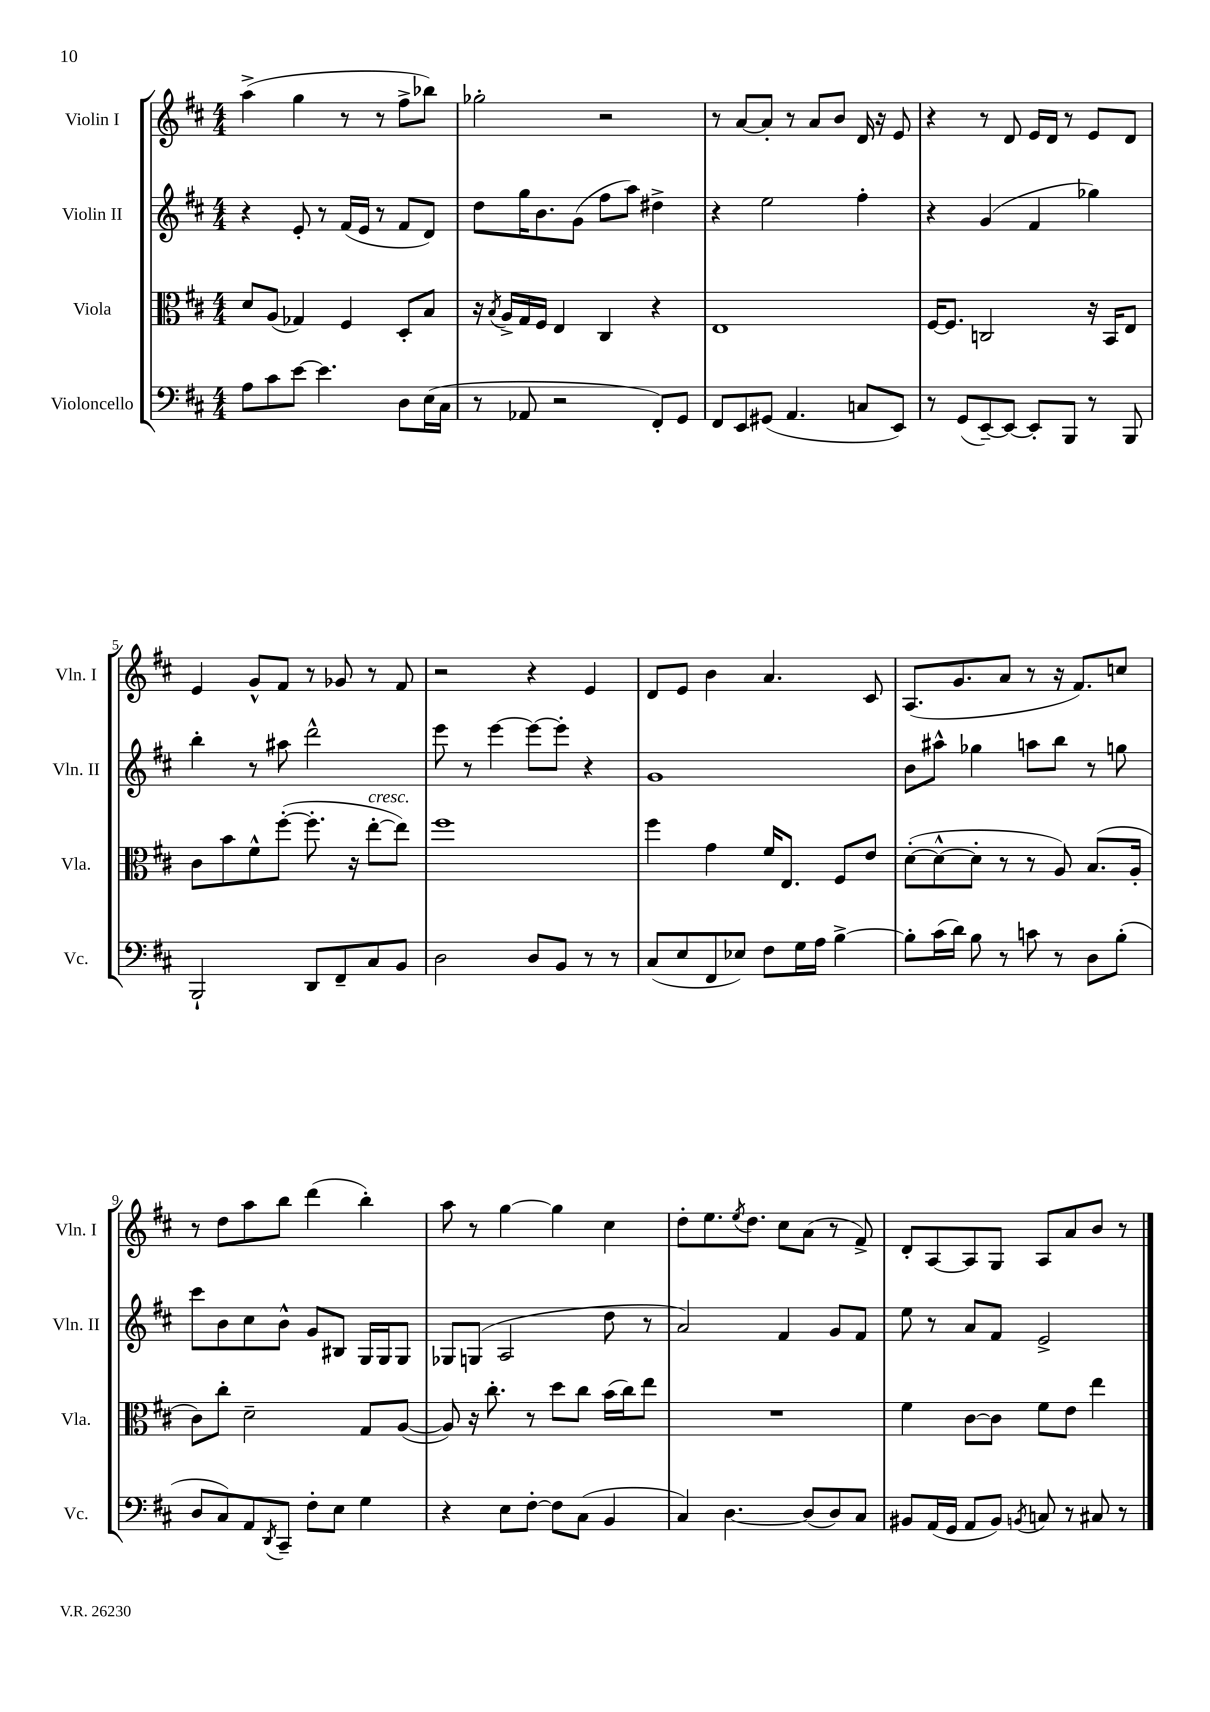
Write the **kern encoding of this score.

**kern	**kern	**kern	**kern
*part4	*part3	*part2	*part1
*staff4	*staff3	*staff2	*staff1
*I"Violoncello	*I"Viola	*I"Violin II	*I"Violin I
*I'Vc.	*I'Vla.	*I'Vln. II	*I'Vln. I
*clefF4	*clefC3	*clefG2	*clefG2
*k[f#c#]	*k[f#c#]	*k[f#c#]	*k[f#c#]
*M4/4	*M4/4	*M4/4	*M4/4
=1	=1	=1	=1
8A\L	8d/L	4r	(4aa^\
8c#\	(8A/J	.	.
[8e\J	4G-X/)	8e'/	4gg\
4.e\]	.	8r	.
.	4F#/	(16f#/LL	8r
.	.	16e/JJ	.
.	.	8r	8r
8D\L	8D'/L	8f#/L	8ff#^\L
(16E\L	8B/J	8d/J)	8bb-X\J)
16C#\JJ	.	.	.
=2	=2	=2	=2
8r	16r	8dd\L	2gg-X'\
.	8qB/	.	.
.	16A^/LL	.	.
8AA-X/	16G/	16gg\K	.
.	16F#/JJ	8.b\	.
2r	4E/	.	.
.	.	(8g\J	.
.	4C#/	8ff#\L	2r
.	.	8aa\J)	.
8FF#'/L)	4r	4dd#X^\	.
8GG/J	.	.	.
=3	=3	=3	=3
8FF#/L	1E	4r	8r
8EE/	.	.	[8a/L
(8GG#X/J	.	2ee\	8a'/J]
4.AA/	.	.	8r
.	.	.	8a/L
.	.	.	8b/J
8Cn/L	.	4ff#'\	16d/
.	.	.	16r
8EE/J)	.	.	8e/
=4	=4	=4	=4
8r	[16F#/KL	4r	4r
.	8.F#/J]	.	.
(8GG/L	.	.	.
[8EE~/)	2Cn/	(4g/	8r
8EE/J_	.	.	8d/
8EE'/L]	.	4f#/	16e/LL
.	.	.	16d/JJ
8BBB/J	.	.	8r
8r	16r	4gg-X\)	8e/L
.	16BB/KL	.	.
8BBB/	8E/J	.	8d/J
!!LO:LB:g=z
=5	=5	=5	=5
2BBB`/	8c#\L	4bb'\	4e/
.	8b\	.	.
.	8f#^^\	8r	8g^^/L
.	([8ff#'\J	8aa#X\	8f#/J
8DD/L	8.ff#'\]	2ddd^^\	8r
8FF#~/	.	.	8g-X/
.	16r	.	.
!	!LO:TX:a:i:t=cresc.	!	!
8C#/	[8ee'\L	.	8r
8BB/J	8ee\J])	.	8f#/
=6	=6	=6	=6
2D\	1ff#	8eee\	2r
.	.	8r	.
.	.	[4eee\	.
8D/L	.	8eee\L_	4r
8BB/J	.	8eee'\J]	.
8r	.	4r	4e/
8r	.	.	.
=7	=7	=7	=7
(8C#/L	4ff#\	1g	8d/L
8E/	.	.	8e/J
8FF#/	4g\	.	4b\
8E-X/J)	.	.	.
8F#\L	16f#/KL	.	4.a/
.	8.E/J	.	.
16G\L	.	.	.
16A\JJ	.	.	.
[4B^\	8F#/L	.	.
.	8e/J	.	8c#/
=8	=8	=8	=8
8B'\L]	([8d'\L	8b\L	(8.A/L
(16c#\L	8d^^\_	8aa#X^^\J	.
16d\JJ)	.	.	8.g/
8B\	8d'\J]	4gg-X\	.
8r	8r	.	8a/J
8cn\	8r	8aan\L	8r
8r	8A/)	8bb\J	16r
.	.	.	8.f#/L)
8D\L	(8.B/L	8r	.
(8B'\J	.	8ggn\	8ccn/J
.	16A'/Jk	.	.
!!LO:LB:g=z
=9	=9	=9	=9
8D/L	8c#\L)	8ccc#\L	8r
8C#/)	8cc#'\J	8b\	8dd\L
8AA/	2d~\	8cc#\	8aa\
8qDD/	.	.	.
8CC#~/J	.	8b^^\J	8bb\J
8F#'\L	.	8g/L	(4ddd\
8E\J	.	8B#X/J	.
4G\	8G/L	16G/LL	4bb'\)
.	.	16G/J	.
.	([8A/J	8G/J	.
=10	=10	=10	=10
4r	8A/])	8G-X/L	8aa\
.	16r	(8Gn/J	8r
.	8.cc#'\	.	.
8E\L	.	2A/	[4gg\
[8F#'\J	8r	.	.
8F#\L]	8dd\L	.	4gg\]
(8C#\J	8cc#\J	.	.
4BB/	(16b\LL	8dd\	4cc#\
.	16cc#\J)	.	.
.	8ee\J	8r	.
=11	=11	=11	=11
4C#/)	1r	2a/)	8dd'\L
.	.	.	8.ee\
[4.D\	.	.	.
.	.	.	8qee/
.	.	.	8.dd\J
.	.	4f#/	8cc#\L
(8D/L]	.	.	(8a\J
8D/)	.	8g/L	8r
8C#/J	.	8f#/J	8f#^/)
=12	=12	=12	=12
8BB#X/L	4f#\	8ee\	8d'/L
(16AA/L	.	8r	[8A/
16GG/JJ	.	.	.
8AA/L	[8c#\L	8a/L	8A/]
8BB#/J)	8c#\J]	8f#/J	8G/J
8qBBn/	.	.	.
8Cn/	8f#\L	2e^/	8A/L
8r	8e\J	.	8a/
8C#X/	4ee\	.	8b/J
8r	.	.	8r
==	==	==	==
*-	*-	*-	*-
